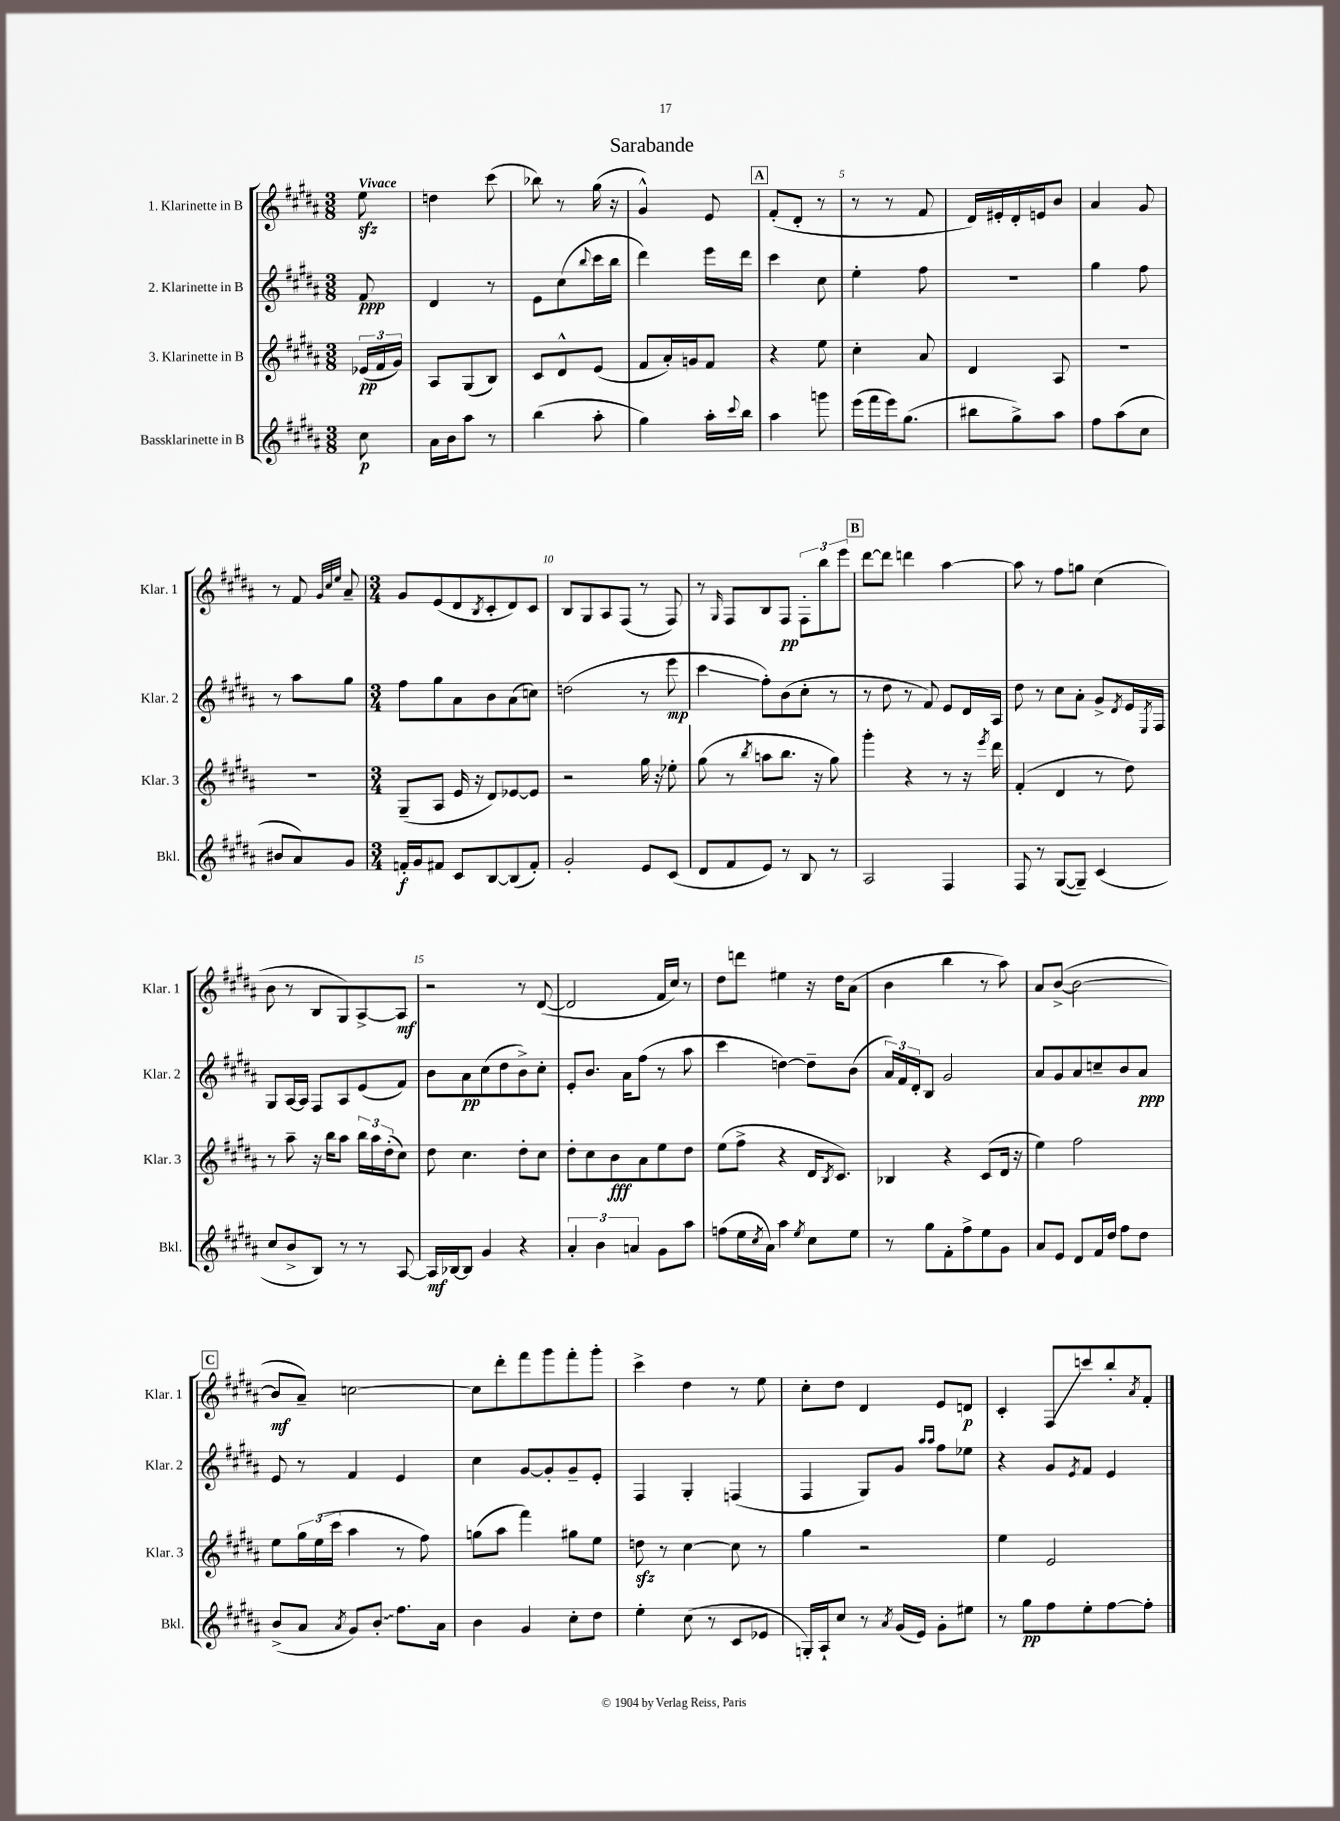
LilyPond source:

\header { title = "Sarabande" }
<<
\new StaffGroup <<
\new Staff = "s0" \with { instrumentName = "1. Klarinette in B" shortInstrumentName = "Klar. 1" } {
    \clef treble \key b \major \numericTimeSignature \time 3/8 \partial 8 \tempo "Vivace"
    e''8\sfz |
    d''4 cis'''8( |
    bes''8) r8 gis''16( r16 |
    gis'4-^) e'8 |
    \mark \markup { \box "A" } fis'8-.( dis'8-. r8 |
    r8 r8 fis'8 |
    dis'16) eis'16-. dis'16-. e'16 b'8 |
    ais'4 gis'8 |
    r8 fis'8 \grace { gis'32 cis''32 e''32 } ais'8-- |
    \numericTimeSignature \time 3/4 gis'8 e'8( dis'8 \acciaccatura { b8 } cis'8-. dis'8) cis'8 |
    b8 gis8 ais8 fis8( r8 fis8) |
    r8 \grace { gis16 } fis8 b8 fis8\pp \tuplet 3/2 { fis8-. b''8 e'''8 } |
    \mark \markup { \box "B" } dis'''8~ dis'''8 d'''4 ais''4~ |
    ais''8 r8 fis''8 g''8 cis''4( |
    b'8 r8 b8 gis8) ais8~-> ais8\mf |
    r2 r8 dis'8~( |
    dis'2 fis'16 cis''16) r8 |
    dis''8 d'''8 eis''4 r16 dis''16 ais'8( |
    b'4 b''4 r8 ais''8) |
    ais'8 b'8~->( b'2~ |
    \mark \markup { \box "C" } b'8\mf ais'8--) c''2~ |
    c''8 dis'''8-. fis'''8 gis'''8 fis'''8-. gis'''8-. |
    cis'''4-> dis''4 r8 e''8 |
    cis''8-. dis''8 dis'4 e'8 d'8\p |
    cis'4-. fis8\glissando c'''8 b''8-. \acciaccatura { ais'8 } fis'8-. \bar "|." |
}
\new Staff = "s1" \with { instrumentName = "2. Klarinette in B" shortInstrumentName = "Klar. 2" } {
    \clef treble \key b \major \numericTimeSignature \time 3/8 \partial 8
    fis'8\ppp |
    dis'4 r8 |
    e'8 cis''8( \appoggiatura { b''8 } cis'''16 b''16 |
    dis'''4) e'''16 dis'''16 |
    \mark \markup { \box "A" } cis'''4 cis''8 |
    e''4-. fis''8 |
    R4. |
    gis''4 fis''8 |
    r8 ais''8 gis''8 |
    \numericTimeSignature \time 3/4 fis''8 gis''8 ais'8 b'8 ais'8( c''8) |
    d''2( r8 e'''8\mp |
    cis'''4\glissando fis''8-.) b'8( cis''8-. r8 |
    \mark \markup { \box "B" } r8 dis''8 r8 fis'8) e'8 dis'16 ais16 |
    dis''8 r8 cis''8 ais'8-. gis'8-> \acciaccatura { dis'8 } e'16 \acciaccatura { e8 } fis16 |
    gis8 ais16~ ais16 fis8 ais8 e'8( fis'8) |
    b'8 ais'8\pp cis''8( dis''8 b'8->) cis''8-. |
    e'8-. b'8. ais'16 fis''8( r8 ais''8 |
    cis'''4 d''4~) d''8-- b'8( |
    \tuplet 3/2 { ais'16) fis'16 dis'16-. } b8 gis'2 |
    ais'8 gis'8 ais'8 c''8-- b'8 ais'8\ppp |
    \mark \markup { \box "C" } e'8 r8 fis'4 e'4 |
    cis''4 gis'8~ gis'8-. gis'8-- e'8-. |
    fis4 gis4-. f4( |
    fis4 gis8) gis'8 \grace { ais''16 ais''16 } fis''8 ees''8 |
    r4 gis'8 \acciaccatura { e'8 } fis'8 e'4 \bar "|." |
}
\new Staff = "s2" \with { instrumentName = "3. Klarinette in B" shortInstrumentName = "Klar. 3" } {
    \clef treble \key b \major \numericTimeSignature \time 3/8 \partial 8
    \tuplet 3/2 { ees'16\pp( fis'16 gis'16) } |
    ais8 gis8( b8) |
    cis'8 dis'8-^ e'8( |
    fis'8 ais'16-.) g'16 fis'8 |
    \mark \markup { \box "A" } r4 e''8 |
    cis''4-. ais'8 |
    dis'4 ais8 |
    R4. |
    R4. |
    \numericTimeSignature \time 3/4 gis8--( ais8 e'16 r16 dis'8) ees'8~ ees'8 |
    r2 gis''16 r16 ees''8-. |
    gis''8( r8 \acciaccatura { b''8 } a''8 b''8. r16 gis''8) |
    \mark \markup { \box "B" } gis'''4-. r4 r8 r16 \acciaccatura { e'''8 } dis'''16 |
    fis'4-.( dis'4 r8 dis''8) |
    r8 ais''8-- r16 b''16 ais''8 \tuplet 3/2 { b''16 ais''16 dis''16-.( } cis''8) |
    dis''8 cis''4. dis''8-. cis''8 |
    dis''8-. cis''8 b'8\fff ais'8 e''8 dis''8 |
    e''8( fis''8-> r4 dis'16 \acciaccatura { b8 } cis'8.) |
    bes4 r4 cis'8( dis'16 r16 |
    e''4) fis''2 |
    \mark \markup { \box "C" } e''8 \tuplet 3/2 { gis''16 e''16( cis'''16 } ais''4 r8 fis''8) |
    g''8( ais''8 fis'''4) gis''8 e''8 |
    d''8\sfz r8 cis''4~ cis''8 r8 |
    gis''4 r2 |
    e''4 e'2 \bar "|." |
}
\new Staff = "s3" \with { instrumentName = "Bassklarinette in B" shortInstrumentName = "Bkl." } {
    \clef treble \key b \major \numericTimeSignature \time 3/8 \partial 8
    cis''8\p |
    ais'16 b'16 ais''8 r8 |
    b''4( ais''8-. |
    gis''4) ais''16-. \appoggiatura { cis'''8 } b''16 |
    \mark \markup { \box "A" } ais''4 g'''8 |
    e'''16( fis'''16 e'''16) gis''8.( |
    bis''8 gis''8->) ais''8 |
    fis''8 ais''8( cis''8 |
    bis'8 ais'8) gis'8 |
    \numericTimeSignature \time 3/4 f'16-.\f gis'16 fis'8 cis'8 b8~ b8( fis'8-.) |
    gis'2-. e'8 cis'8( |
    dis'8 fis'8 e'8) r8 b8 r8 |
    \mark \markup { \box "B" } ais2 fis4 |
    fis8 r8 gis8~( gis8--) cis'4( |
    cis''8 b'8-> b8) r8 r8 ais8~ |
    ais16\mf bes16~ bes8 gis'4 r4 |
    \tuplet 3/2 { ais'4-. b'4 a'4 } gis'8 ais''8 |
    f''8( e''16 \acciaccatura { cis''8 } ais'16) ais''4 \acciaccatura { e''8 } cis''8 e''8 |
    r8 gis''8 fis'8-. fis''8-> e''8 gis'8 |
    ais'8 e'8 dis'8 fis'16 dis''16 fis''8 dis''8 |
    \mark \markup { \box "C" } b'8->( ais'8 \acciaccatura { ais'8 } gis'8) \once \override Glissando.style = #'zigzag b'8-.\glissando fis''8. ais'16 |
    b'4 gis'4 cis''8-. dis''8 |
    e''4-. cis''8( r8 cis'8 ees'8 |
    g16-.) ais16-! cis''8 r8 \acciaccatura { ais'8 } gis'16( e'16) gis'8-. eis''8 |
    r8 gis''8\pp fis''8 e''8-. fis''8~ fis''8-. \bar "|." |
}
>>
>>
\layout { \context { \Score \override BarNumber.break-visibility = ##(#f #t #t) barNumberVisibility = #(every-nth-bar-number-visible 5) } }
